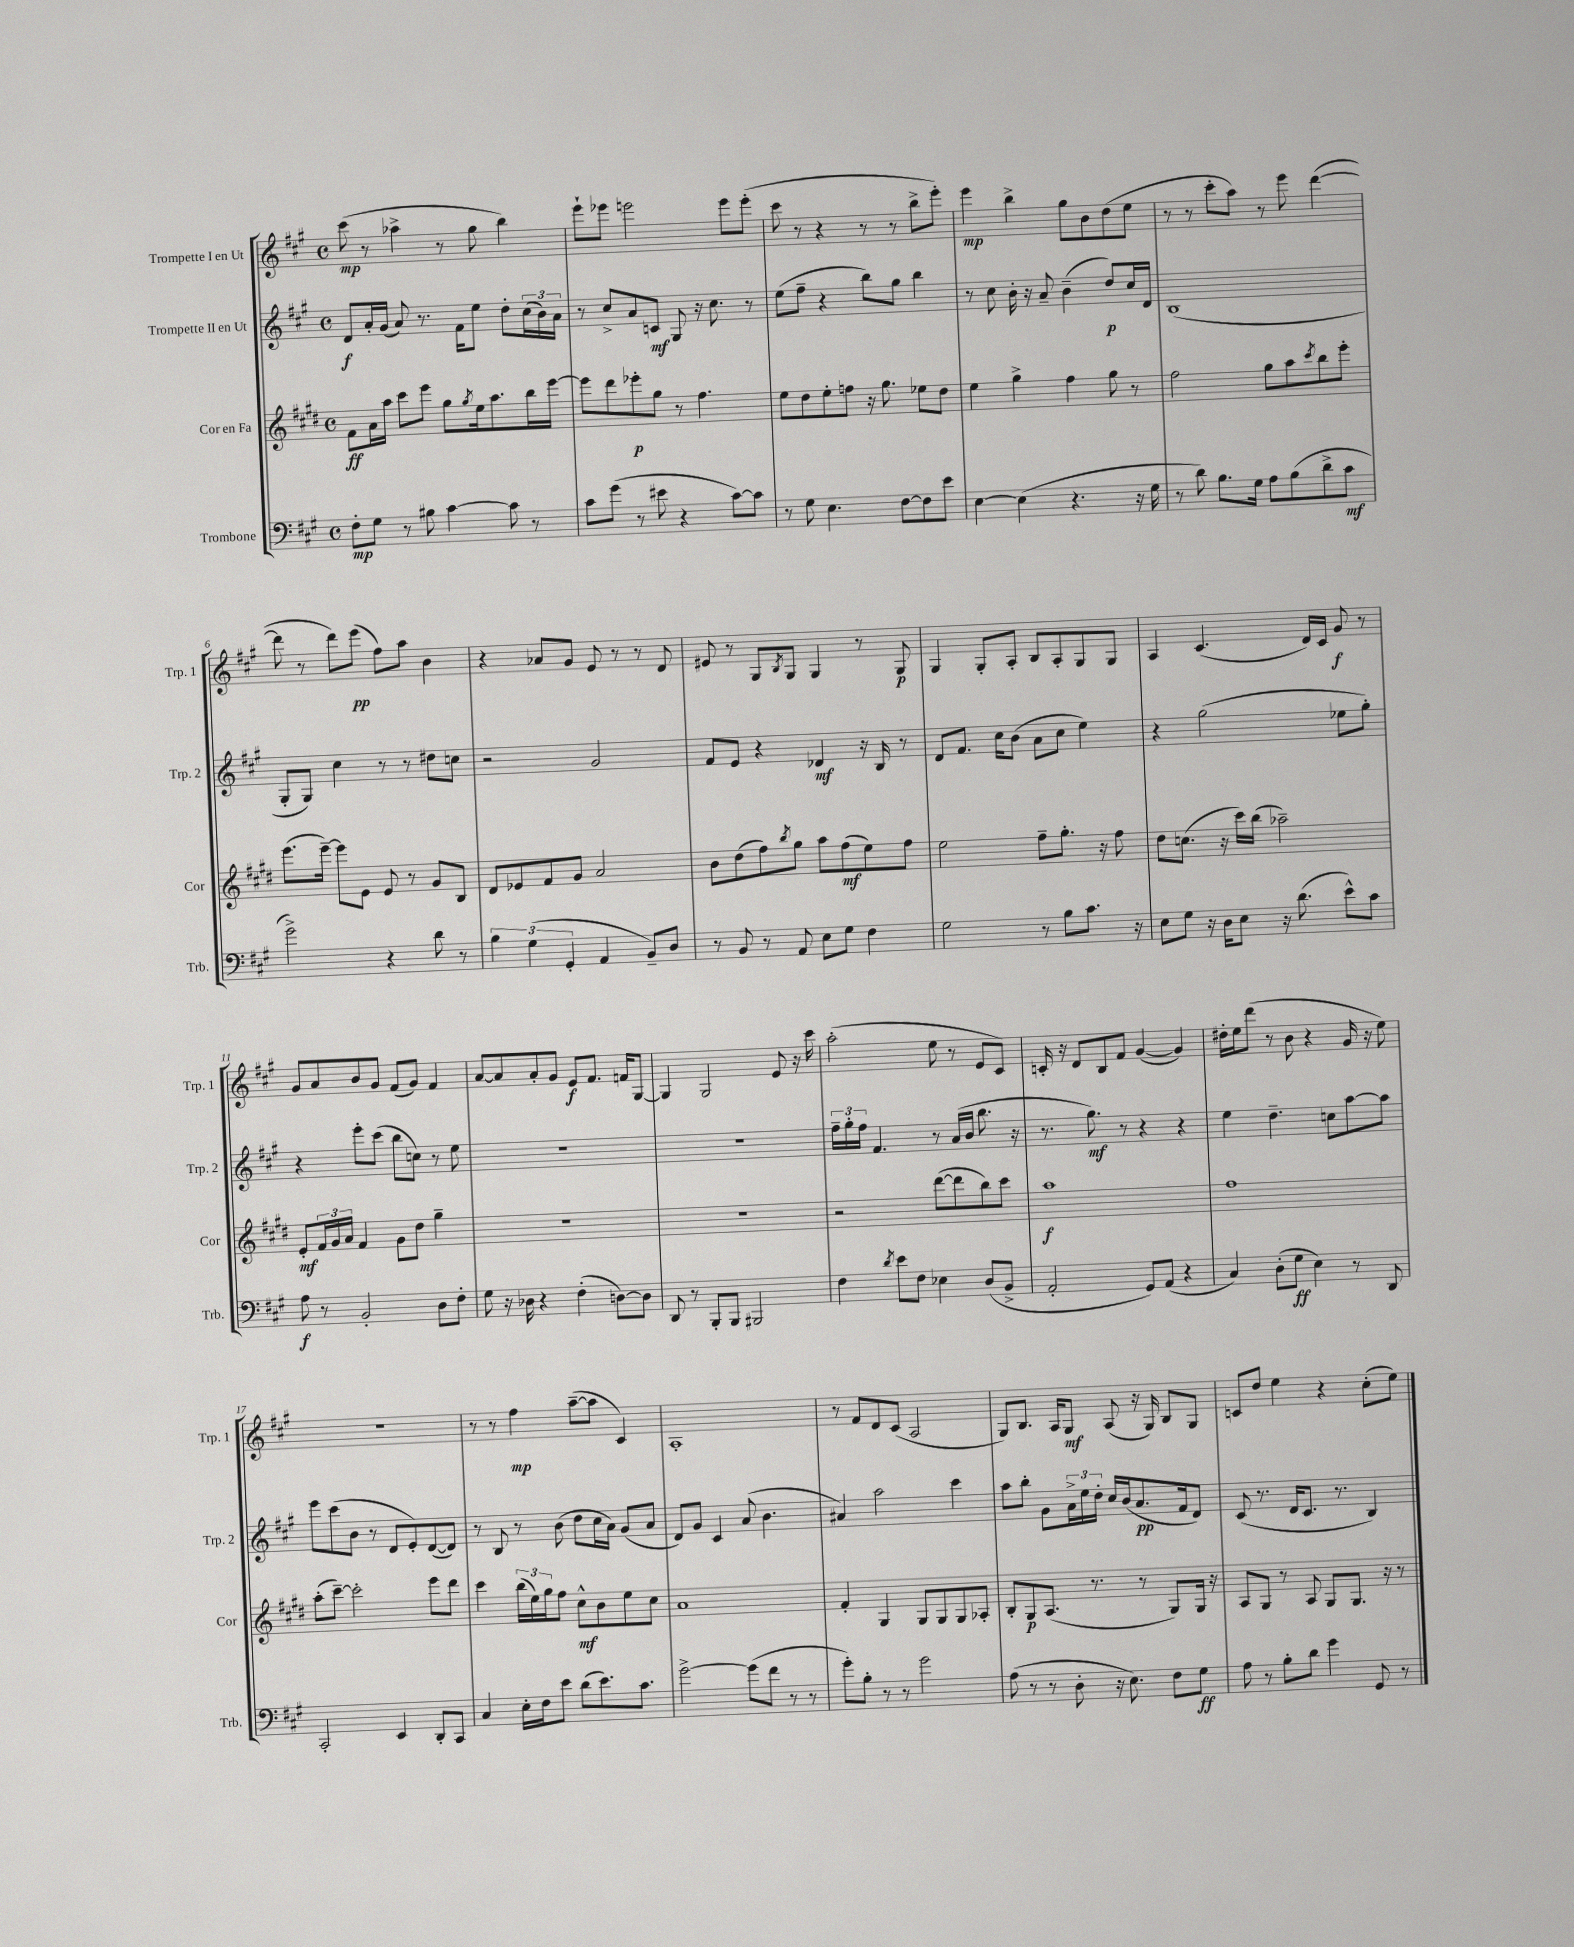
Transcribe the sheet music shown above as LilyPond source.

<<
\new StaffGroup <<
\new Staff = "s0" \with { instrumentName = "Trompette I en Ut" shortInstrumentName = "Trp. 1" } {
    \clef treble \key a \major \defaultTimeSignature \time 4/4
    cis'''8\mp( r8 aes''4-> r8 gis''8 b''4) |
    e'''8-! ees'''8 e'''2 e'''8 e'''8-.( |
    cis'''8 r8 r4 r8 r8 b''8-> e'''8-.) |
    e'''4\mp b''4-> gis''8 b'8 d''8( e''8 |
    r8 r8 cis'''8-. a''8) r8 e'''8 d'''4~( |
    d'''8 r8 d'''8) e'''8\pp( fis''8) a''8 b'4 |
    r4 aes'8 gis'8 e'8 r8 r8 d'8 |
    eis'8 r8 gis8 \acciaccatura { b8 } gis8 gis4 r8 gis8\p |
    gis4 gis8-. a8-. b8 a8-. gis8 gis8 |
    a4 cis'4.( d'16) cis'16 gis'8\f r8 |
    gis'8 a'8 b'8 gis'8 fis'8( gis'8) fis'4 |
    a'8~ a'8 a'8-. gis'8 e'8\f fis'8. f'16 gis8~ |
    gis4 gis2 e'8 r16 cis'''16 |
    a''2-.( e''8 r8 e'8 cis'8) |
    c'16-. r16 d'8 b8 fis'8 gis'4~( gis'4) |
    dis''16-. e''16 d'''8( r8 b'8 r4 gis'16 r16 e''8) |
    R1 |
    r8 r8 fis''4\mp a''8~--( a''8 cis'4) |
    a1-. |
    r8 fis'8 d'8 cis'8( a2 |
    gis8) b8. a16 gis8\mf a8( r16 gis16) b8 gis8 |
    c'8 d''8 e''4 r4 cis''8-.( e''8) \bar "|." |
}
\new Staff = "s1" \with { instrumentName = "Trompette II en Ut" shortInstrumentName = "Trp. 2" } {
    \clef treble \key a \major \defaultTimeSignature \time 4/4
    d'8\f a'16-. gis'16( a'8) r8. fis'16 e''8 d''8-. \tuplet 3/2 { cis''16( b'16) a'16 } |
    r8 cis''8-> a'8 c'8\mf gis8 r16 cis''8. r8 |
    e''8( fis''8-- r4 b''8) gis''8 b''4 |
    r8 cis''8 b'16-. r16 a'8-- b'4--( d''8\p) cis''16 d'16 |
    b1( |
    gis8-. gis8) cis''4 r8 r8 dis''8 c''8 |
    r2 gis'2 |
    fis'8 e'8 r4 des'4\mf r16 b16 r8 |
    d'8 fis'8. cis''16 b'8( a'8 cis''8 e''4) |
    r4 gis''2( ees''8 gis''8-.) |
    r4 e'''8-. cis'''8( b''8 c''8) r8 e''8 |
    r1 |
    R1 |
    \tuplet 3/2 { fis''16-- gis''16-. fis''16 } fis'4. r8 a'16( b'16 b''8. r16 |
    r8. gis''8.\mf) r8 r4 r4 |
    e''4 d''4.-- c''8 a''8~ a''8 |
    e'''8 cis'''8( b'8 r8 d'8 e'8-.) d'8~( d'8) |
    r8 b8 r8 b'8( d''8 cis''16 a'16) gis'8( a'8 |
    d'8) gis'8 cis'4 a'8( b'4. |
    ais'4) a''2 cis'''4 |
    a''8 b''8-. gis'8 \tuplet 3/2 { a'16-> e''16 d''16-. } cis''16 b'16( a'8.\pp fis'16 d'8) |
    cis'8( r8. d'16 cis'8. r8. b4) \bar "|." |
}
\new Staff = "s2" \with { instrumentName = "Cor en Fa" shortInstrumentName = "Cor" } {
    \clef treble \key e \major \defaultTimeSignature \time 4/4
    fis'8\ff a'16 a''16 cis'''8 e'''8 gis''8 \acciaccatura { gis''8 } e''16 a''8. b''16 e'''16~ |
    e'''8 dis'''8 ees'''8-.\p gis''8 r8 fis''4. |
    e''8 dis''8 e''8-. f''8 r16 gis''8. ees''8 dis''8 |
    e''4 gis''4-> fis''4 gis''8 r8 |
    fis''2 gis''8 a''8 \acciaccatura { cis'''8 } b''8 e'''8-. |
    e'''8.( e'''16~--) e'''8 e'8 e'8 r8 gis'8 b8 |
    dis'8 ees'8 fis'8 gis'8 a'2 |
    b'8 dis''8( fis''8) \acciaccatura { b''8 } gis''8 a''8 fis''8\mf( e''8) fis''8 |
    e''2 fis''8-- gis''8.-. r16 fis''8 |
    dis''8 c''8.( r16 cis'''16) b''16( aes''2--) |
    e'8-.\mf \tuplet 3/2 { fis'16 gis'16 a'16 } fis'4 gis'8 dis''8 gis''4-- |
    R1 |
    R1 |
    r2 dis'''8~( dis'''8 b''8) cis'''8 |
    a''1\f |
    fis''1 |
    a''8-.( cis'''8~--) cis'''2-. e'''8 dis'''8 |
    cis'''4 \tuplet 3/2 { b''16( e''16) gis''16 } fis''8 cis''8-^\mf b'8 e''8 cis''8 |
    a'1 |
    fis'4-. gis4 gis8 gis8 gis8 aes8-. |
    b8-. gis8\p a8.( r8. r8 gis8) gis16 r16 |
    a8 gis8 r8 a8 gis8 gis8. r16 r8 \bar "|." |
}
\new Staff = "s3" \with { instrumentName = "Trombone" shortInstrumentName = "Trb." } {
    \clef bass \key a \major \defaultTimeSignature \time 4/4
    fis8-.\mp gis8 r8 bis8 cis'4~ cis'8 r8 |
    cis'8 gis'8( r8 eis'8 r4 cis'8~) cis'8 |
    r8 gis8 e4. fis8~ fis8 e'8 |
    e4~ e4( r4. r16 gis16 |
    r8 d'8) b8. gis16 a8 b8( d'8-> cis'8\mf |
    gis'2->) r4 d'8 r8 |
    \tuplet 3/2 { b4 gis4( gis,4-. } a,4 b,8--) d8 |
    r8 b,8 r8 a,8 e8 gis8 fis4 |
    gis2 r8 b8 cis'8. r16 |
    e8 gis8 r16 d16 e8 r16 d'8.( e'8-^) cis'8 |
    a8\f r8 b,2-. d8 fis8-. |
    gis8 r16 des16 r4 fis4-.( d8~) d8 |
    d,8 r8 b,,8-. b,,8 bis,,2 |
    fis4 \acciaccatura { d'8 } e'8 fis8 ees4 d8( b,8-> |
    a,2-. gis,8) a,8( r4 |
    cis4) d8-.( gis8\ff e4) r8 d,8 |
    cis,2-. e,4 d,8-. cis,8 |
    cis4 e16-. fis16 e'8 d'8( e'8.) cis'8. |
    gis'2~-> gis'8( fis'8 r8 r8 |
    gis'8-.) b8-. r8 r8 gis'2 |
    a8( r8 r8 d8-. r16 e8.) fis8 gis8\ff |
    a8 r8 b8-. d'8 gis'4 gis,8 r8 \bar "|." |
}
>>
>>
